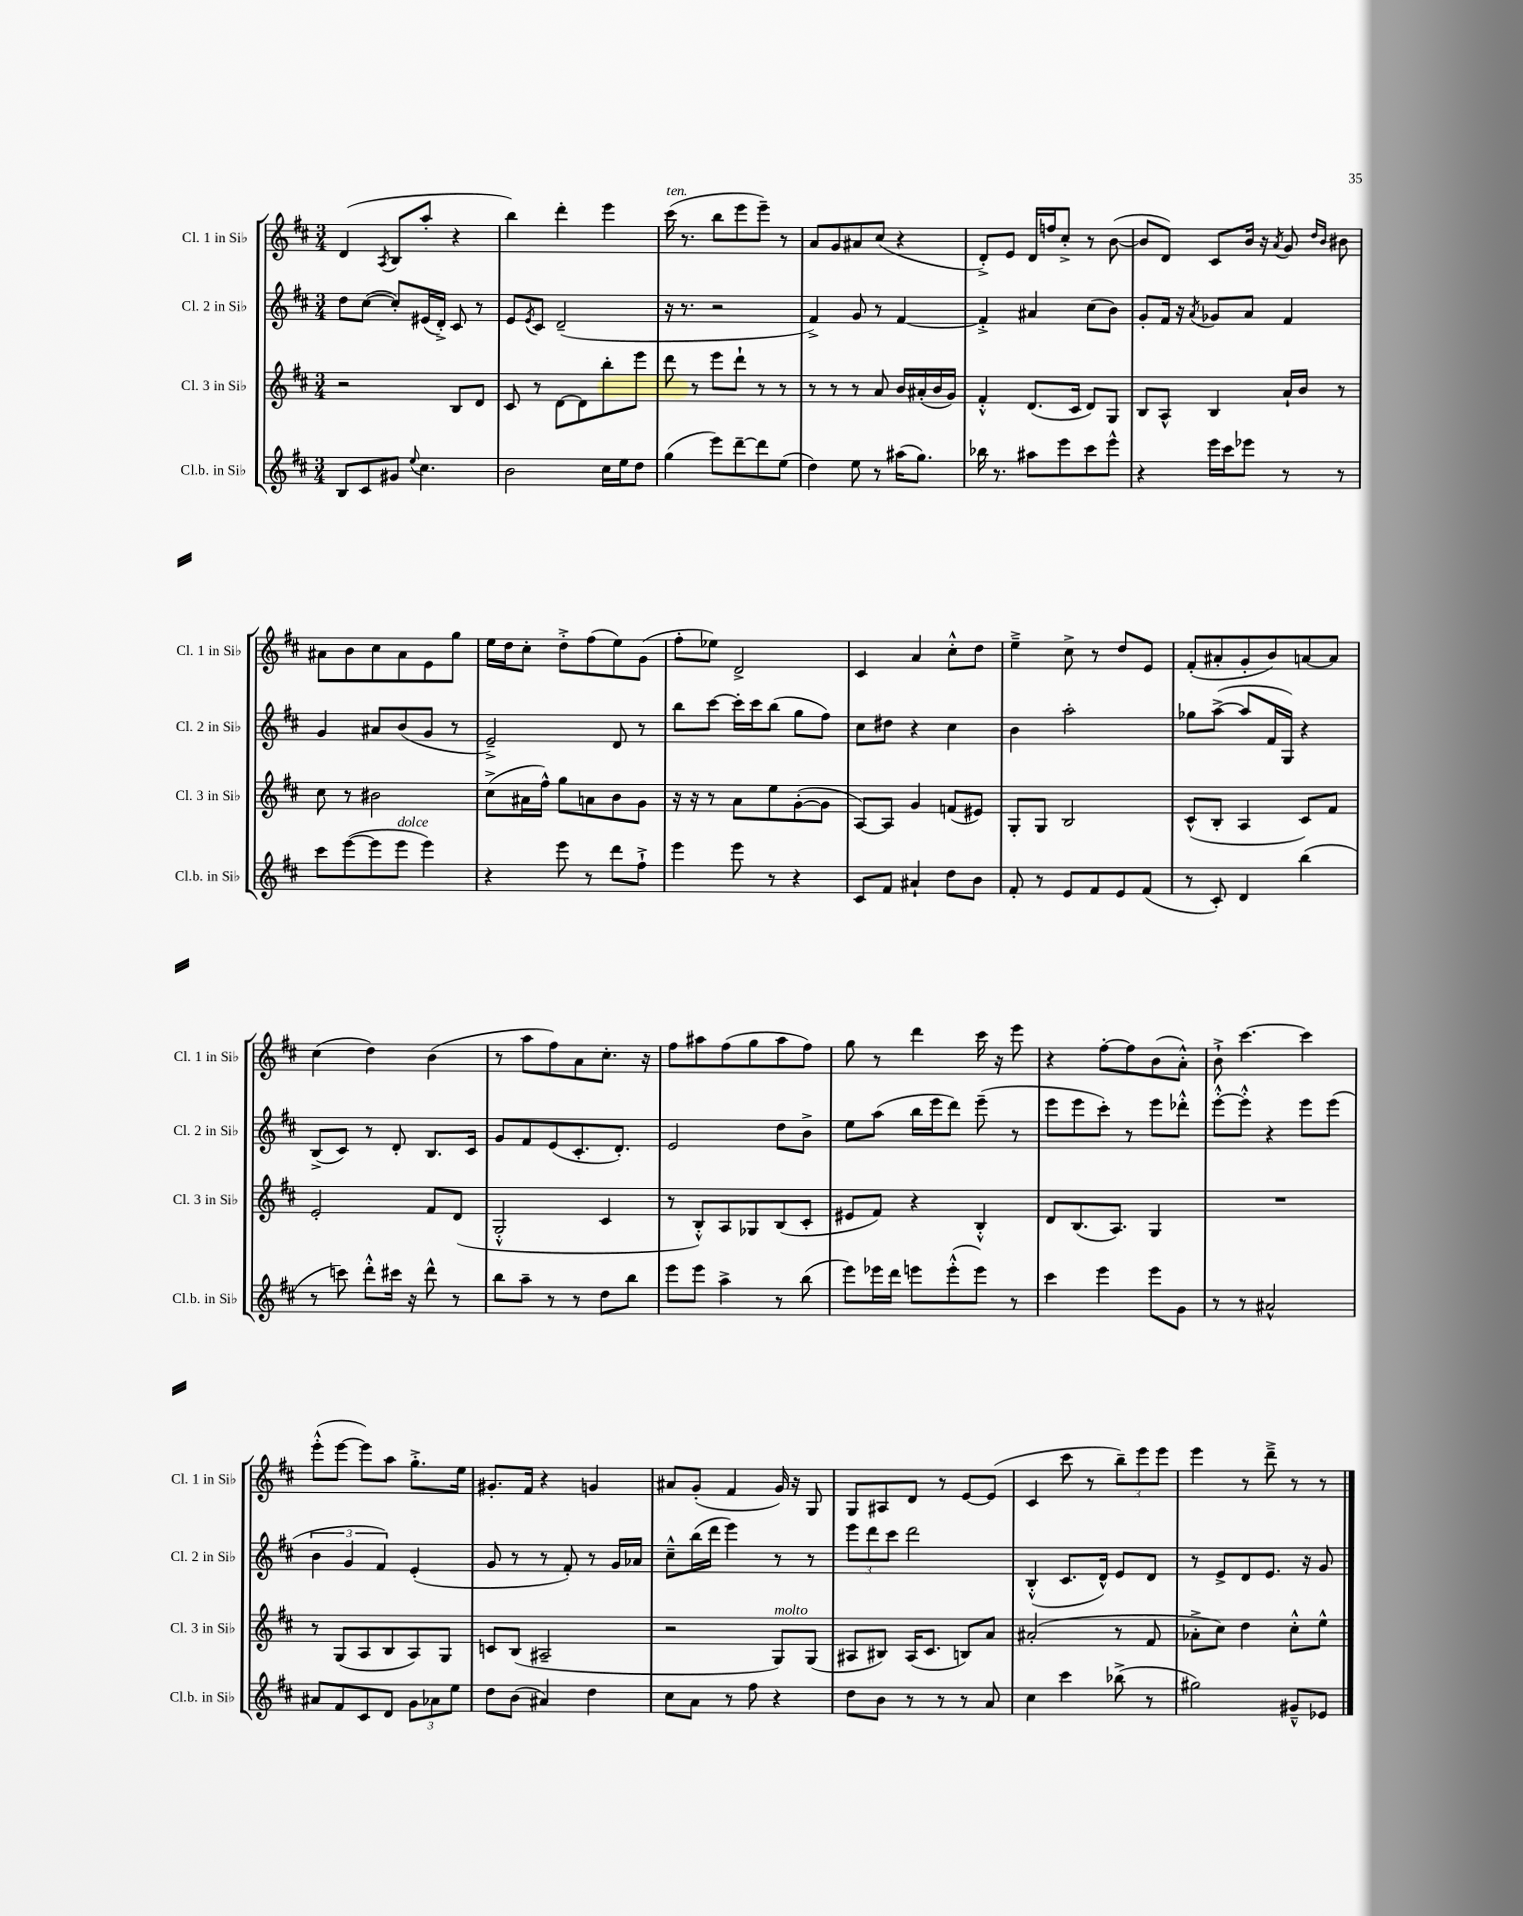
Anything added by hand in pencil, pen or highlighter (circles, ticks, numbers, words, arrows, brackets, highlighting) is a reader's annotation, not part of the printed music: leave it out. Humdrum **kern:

**kern	**kern	**kern	**kern
*part4	*part3	*part2	*part1
*staff4	*staff3	*staff2	*staff1
*I"Cl.b. in Si♭	*I"Cl. 3 in Si♭	*I"Cl. 2 in Si♭	*I"Cl. 1 in Si♭
*I'Cl.b. in Si♭	*I'Cl. 3 in Si♭	*I'Cl. 2 in Si♭	*I'Cl. 1 in Si♭
*clefG2	*clefG2	*clefG2	*clefG2
*k[f#c#]	*k[f#c#]	*k[f#c#]	*k[f#c#]
*M3/4	*M3/4	*M3/4	*M3/4
=11	=11	=11	=11
8B/L	2r	8dd\L	(4d/
8c#/	.	([8cc#\J	.
.	.	.	8qA/
8g#X/J	.	8cc#'/L])	8B/L
8qqee/	.	.	.
4.cc#\	.	(16e#X/L	8aa'/J
.	.	16d'^/JJ)	.
.	8B/L	8c#/	4r
.	8d/J	8r	.
=12	=12	=12	=12
2b\	8c#/	8e/L	4bb\)
.	.	8qe/	.
.	8r	8c#/J	.
.	[8d\L	(2d~/	4ddd'\
.	8d\]	.	.
16cc#\LL	8bb'\	.	4eee\
16ee\J	.	.	.
8dd\J	8eee\J	.	.
=13	=13	=13	=13
!	!	!	!LO:TX:a:i:t=ten.
(4gg\	8ddd\	16r	(16ccc#\
.	.	8.r	8.r
.	8r	.	.
8eee\L)	8eee\L	2r	8bb\L
[8ddd~\	8ddd`\J	.	8eee\
8ddd\]	8r	.	8eee~\J)
(8ee\J	8r	.	8r
=14	=14	=14	=14
4dd\)	8r	4f#^/)	8a/L
.	8r	.	8g/
8ee\	8r	8g/	8a#X/
8r	8a/	8r	(8cc#/J
(16aa#X\KL	16b/LL	[4f#/	4r
8.gg\J)	(16a#X'/	.	.
.	16b/	.	.
.	16g/JJ)	.	.
=15	=15	=15	=15
16bb-X\	4f#'^^/	4f#'^/]	8d'^/L)
8.r	.	.	.
.	.	.	8e/J
8aa#X\L	(8.d/L	4a#X/	16d/LL
.	.	.	16ffn/J
8eee\	.	.	8cc#'^/J
.	16c#/Jk	.	.
8ccc#\	8d/L)	(8cc#\L	8r
8eee^^\J	8G/J	8b\J)	([8b\
=16	=16	=16	=16
4r	8B/L	8g'/L	8b/L]
.	8A^^/J	16f#/Jk	8d/J)
.	.	16r	.
.	.	8qa/	.
16eee\LL	4B/	8g-X/L	8c#/L
16ccc#\J	.	.	.
8eee-X\J	.	8a/J	16b/Jk
.	.	.	16r
.	.	.	8qa/
8r	16a`/LL	4f#/	8g/
.	16b/JJ	.	.
.	.	.	16qqdd/LL
.	.	.	16qqb/JJ
8r	8r	.	8b#X\
!!LO:LB:g=z
=17	=17	=17	=17
8ccc#\L	8cc#\	4g/	8a#X\L
([8eee\	8r	.	8b\
8eee\]	2b#X\	8a#X/L	8cc#\
!LO:TX:a:i:t=dolce	!	!	!
8eee\J	.	(8b/	8a#\
4eee\)	.	8g/J	8e\
.	.	8r	8gg\J
=18	=18	=18	=18
4r	(8cc#^\L	2e~^/)	16ee\LL
.	.	.	16dd\J
.	16a#X\L	.	8cc#'\J
.	16ff#^^\JJ)	.	.
8eee\	8gg\L	.	8dd'^\L
8r	8an\	.	(8ff#\
8ddd\L	8b\	8d/	8ee\)
8ff#`^\J	8g\J	8r	(8g\J
=19	=19	=19	=19
4eee\	16r	8bb\L	8ff#'\L
.	16r	.	.
.	8r	[8ccc#\J	8ee-X\J)
8eee\	8a\L	16ccc#'\LL]	2d^/
.	.	16ccc#\J	.
8r	8ee\	(8bb\J	.
4r	([8g'\	8gg\L	.
.	8g\J]	8ff#\J)	.
=20	=20	=20	=20
8c#/L	[8A/L)	8cc#\L	4c#/
8f#/J	8A/J]	8dd#X\J	.
4a#X`/	4g/	4r	4a/
8dd\L	(8fn/L	4cc#\	8cc#'^^\L
8b\J	8e#X/J)	.	8dd\J
=21	=21	=21	=21
8f#'/	8G'/L	4b\	4ee~^\
8r	8G/J	.	.
8e/L	2B/	2aa'\	8cc#^\
8f#/	.	.	8r
8e/	.	.	8dd/L
(8f#/J	.	.	8e/J
=22	=22	=22	=22
8r	(8c#^^/L	8gg-X\L	(8f#'/L
8c#'/)	8B'/J	([8aa^\J	8a#X'/
4d/	4A/	8aa/L]	8g'/
.	.	16f#/L	8b/)
.	.	16G/JJ)	.
(4bb\	8c#/L)	4r	[8an/
.	8f#/J	.	8a/J]
!!LO:LB:g=z
=23	=23	=23	=23
8r	2e'/	(8B^/L	(4cc#\
8cccn\)	.	8c#/J)	.
8ddd'^^\L	.	8r	4dd\)
16ccc#X\Jk	.	8d'/	.
16r	.	.	.
8ddd^^\	8f#/L	8.B/L	(4b\
8r	(8d/J	.	.
.	.	16c#/Jk	.
=24	=24	=24	=24
8bb\L	2G'^^/	8g/L	8r
8aa~\J	.	8f#/	8aa\L
8r	.	(8e/	8ff#\)
8r	.	8.c#'/	8a\
8dd\L	4c#/	.	8.cc#'\J
.	.	8.d'/J)	.
8bb\J	.	.	.
.	.	.	16r
=25	=25	=25	=25
8eee\L	8r	2e/	8ff#\L
8eee\J	8B'^^/L)	.	8aa#X\
4aa^\	8A/	.	(8ff#\
.	8G-X/	.	8gg\
8r	(8B/	8dd\L	8aa#\
(8bb\	8c#'/J	8b^\J	8ff#\J)
=26	=26	=26	=26
8eee\L)	8e#X/L	8ee\L	8gg\
16eee-X\L	8f#/J)	(8aa\J	8r
16ddd\JJ	.	.	.
8eeen\L	4r	16bb\LL	4ddd\
.	.	16eee\J	.
(8eee'^^\	.	8ddd\J)	.
8eee\J)	4B'^^/	(8eee~\	16ccc#\
.	.	.	16r
8r	.	8r	8eee\
=27	=27	=27	=27
4ccc#\	8d/L	8eee\L	4r
.	(8.B/	8eee\	.
4eee\	.	8ccc#'\J)	[8ff#'\L
.	8.A/J)	.	.
.	.	8r	8ff#\]
8eee\L	4G/	8eee\L	(8b\
8g\J	.	8ddd-X'^^\J	8a'^^\J)
=28	=28	=28	=28
8r	2.r	[8eee'^^\L	8b`^\
8r	.	8eee'^^\J]	[4.ccc#\
2a#X^^/	.	4r	.
.	.	8eee\L	4ccc#\]
.	.	(8eee\J	.
!!LO:LB:g=z
=29	=29	=29	=29
8a#X/L	8r	6b\	(8eee'^^\L
8f#/	(8G/L	.	[8eee\J
.	.	6g/	.
8c#/	8A/	.	8eee\L])
.	.	6f#/)	.
8d/J	8B/	.	8aa\J
12g\L	8A/)	(4e'/	8.gg'^\L
12a-X\	.	.	.
.	8G/J	.	.
12ee\J	.	.	.
.	.	.	16ee\Jk
=30	=30	=30	=30
8dd\L	8cn/L	8g/	8.g#X'/L
(8b\J	(8B/J	8r	.
.	.	.	16f#/Jk
4a#X/)	2A#X~/	8r	4r
.	.	8f#'/)	.
4dd\	.	8r	4gn/
.	.	16g/LL	.
.	.	16a-X/JJ	.
=31	=31	=31	=31
8cc#\L	2r	8cc#~^^\L	8a#X/L
8a\J	.	(16bb\L	(8g'/J
.	.	16ddd\JJ	.
8r	.	4eee\)	4f#/
8ff#\	.	.	.
!	!LO:TX:a:i:t=molto	!	!
4r	8G/L)	8r	16g/)
.	.	.	16r
.	(8G/J	8r	8G/
=32	=32	=32	=32
8dd\L	8A#X/L	12eee\L	8G/L
.	.	12ddd\	.
8b\J	8B#X/J)	.	8A#X/
.	.	12ccc#\J	.
8r	(16A#/KL	2ddd\	8d/J
.	8.c#/J	.	.
8r	.	.	8r
8r	8Bn/L)	.	[8e/L
8a/	8a/J	.	(8e/J]
=33	=33	=33	=33
4cc#\	(2a#X'/	(4B'^^/	4c#/
4ccc#\	.	8.c#/L	8ccc#\
.	.	.	8r
.	.	16d^^/Jk)	.
(8bb-X^\	8r	8e/L	12bb~\L)
.	.	.	12eee\
8r	8f#/	8d/J	.
.	.	.	12eee\J
=34	=34	=34	=34
2gg#X\)	8a-X'^\L	8r	4eee\
.	8cc#\J)	8e^/L	.
.	4dd\	8d/	8r
.	.	8.e/J	8ddd~^\
8g#X~^^/L	8cc#'^^\L	.	8r
.	.	16r	.
8e-X/J	8ee^^\J	8g/	8r
==	==	==	==
*-	*-	*-	*-
